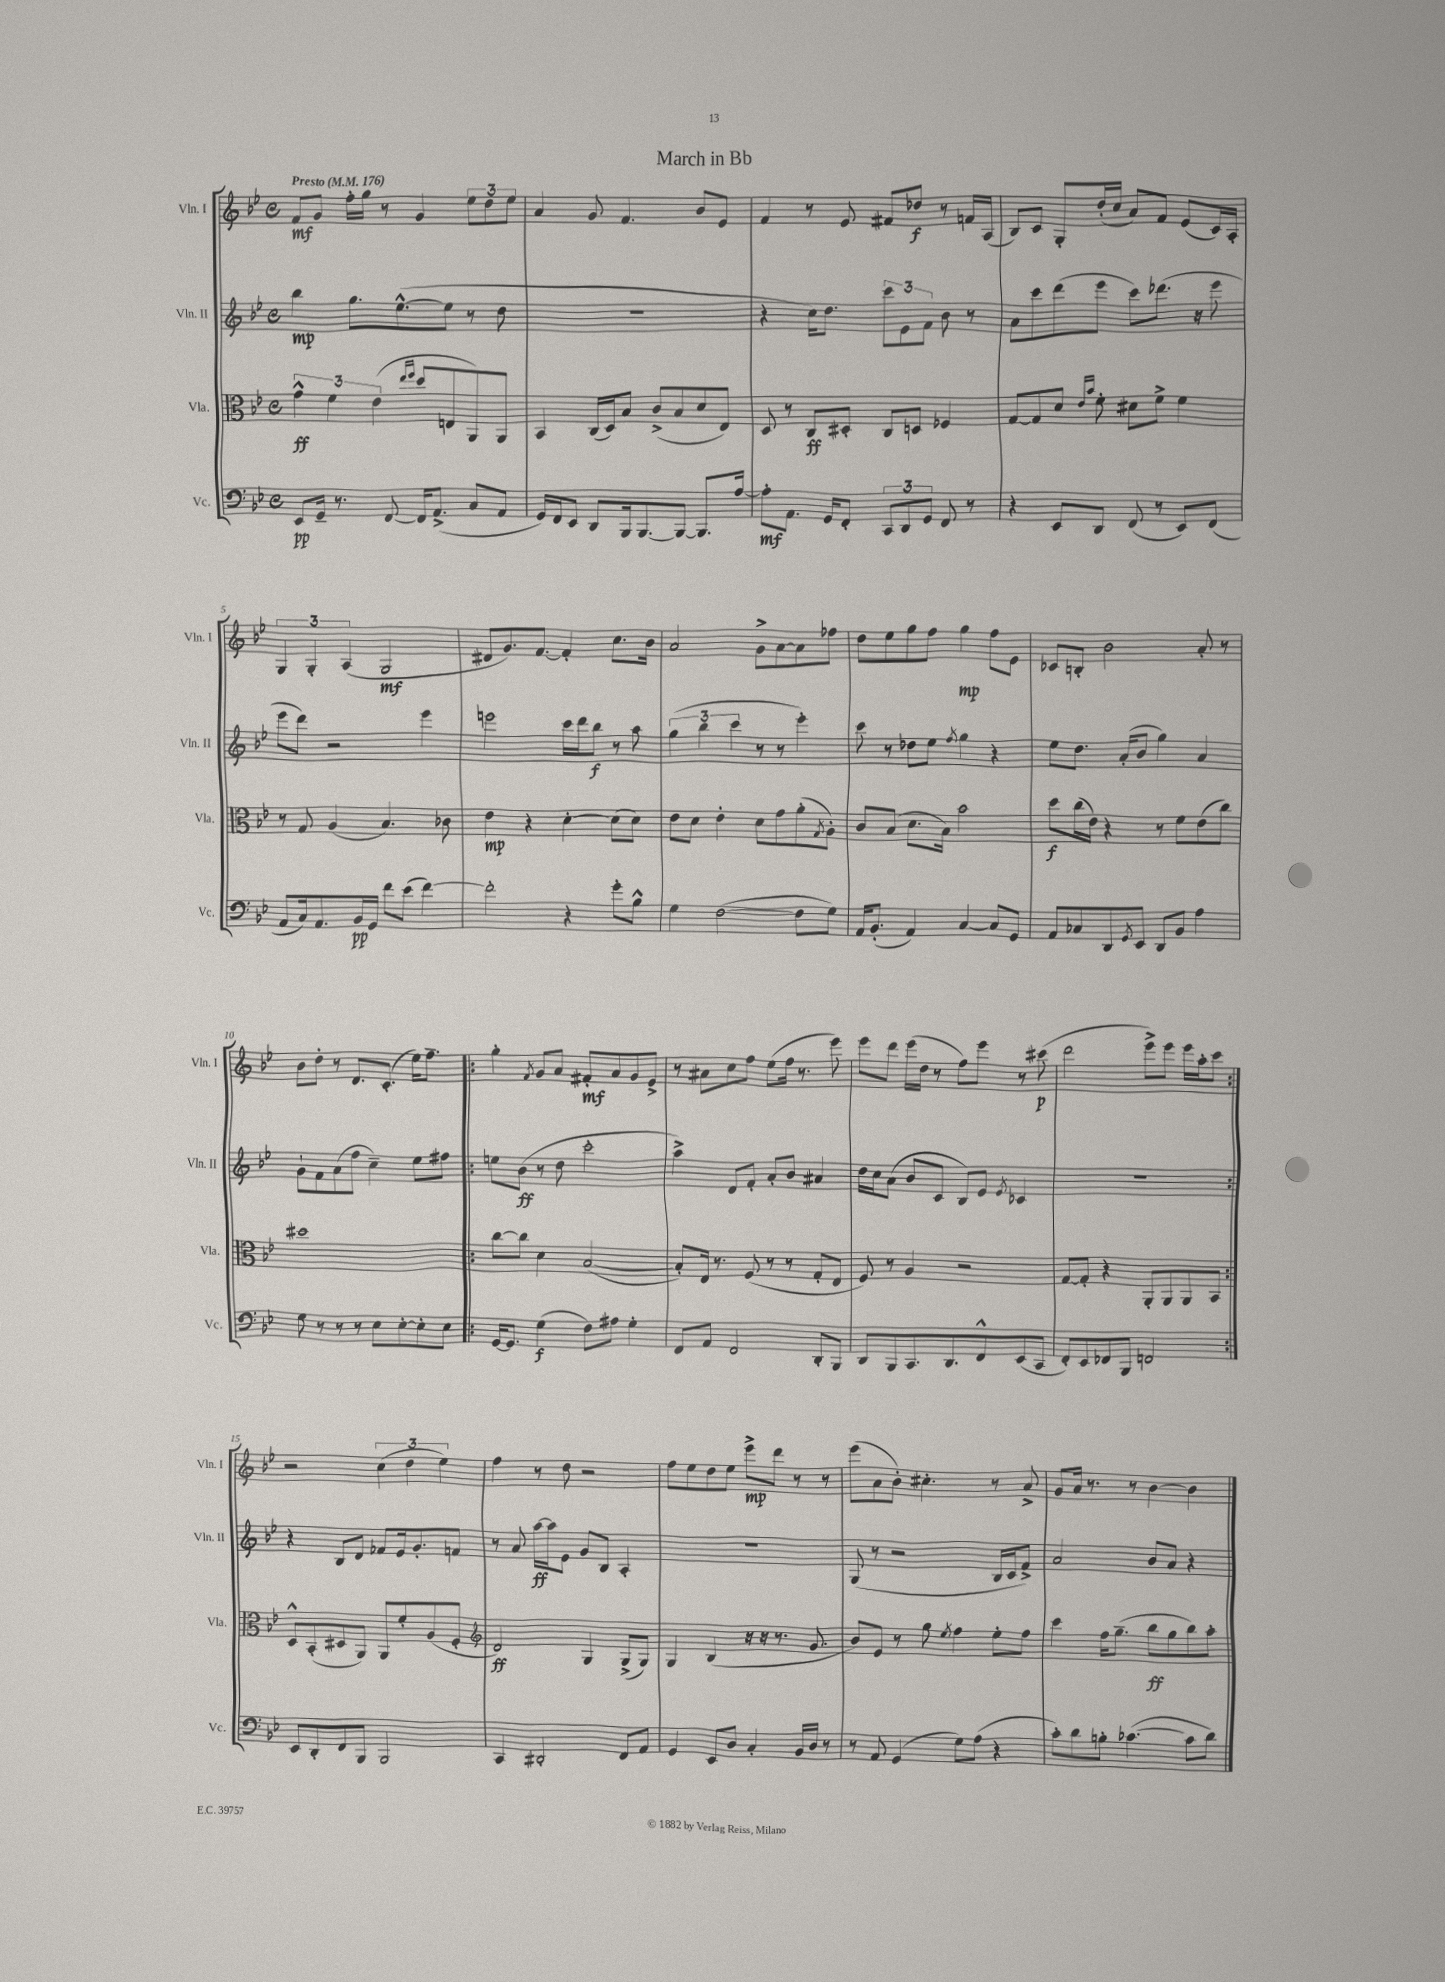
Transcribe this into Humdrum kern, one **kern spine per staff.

**kern	**dynam	**kern	**dynam	**kern	**dynam	**kern	**dynam
*part4	*part4	*part3	*part3	*part2	*part2	*part1	*part1
*staff4	*staff4	*staff3	*staff3	*staff2	*staff2	*staff1	*staff1
*I"Vc.	*	*I"Vla.	*	*I"Vln. II	*	*I"Vln. I	*
*I'Vc.	*	*I'Vla.	*	*I'Vln. II	*	*I'Vln. I	*
*clefF4	*	*clefC3	*	*clefG2	*	*clefG2	*
*k[b-e-]	*	*k[b-e-]	*	*k[b-e-]	*	*k[b-e-]	*
*M4/4	*	*M4/4	*	*M4/4	*	*M4/4	*
*met(c)	*	*met(c)	*	*met(c)	*	*met(c)	*
*MM176	*	*MM176	*	*MM176	*	*MM176	*
=1	=1	=1	=1	=1	=1	=1	=1
!	!	!	!	!	!	!LO:TX:a:B:t=Presto	!
8EE-/L	pp	6g^^\	ff	4bb-\	mp	8f/L	mf
16GG~/Jk	.	.	.	.	.	8g/J	.
.	.	6f\	.	.	.	.	.
8.r	.	.	.	.	.	.	.
.	.	.	.	8.gg\L	.	16ff'\LL	.
.	.	.	.	.	.	16gg\JJ	.
.	.	(6e-\	.	.	.	.	.
[8FF/	.	.	.	.	.	8r	.
.	.	.	.	([8.ee-^^\	.	.	.
.	.	16qqee-/LL	.	.	.	.	.
.	.	16qqff/JJ	.	.	.	.	.
16FF/KL]	.	8dd/L	.	.	.	4g/	.
(8.AA^/J	.	.	.	.	.	.	.
.	.	8En/	.	8ee-\J]	.	.	.
8C/L	.	8AA/)	.	8r	.	12ee-\L	.
.	.	.	.	.	.	12dd\	.
8AA/J	.	8AA/J	.	8dd\	.	.	.
.	.	.	.	.	.	12ee-\J	.
=2	=2	=2	=2	=2	=2	=2	=2
16GG/LL)	.	4BB-/	.	1r	.	4a/	.
16FF/J	.	.	.	.	.	.	.
8EE-/J	.	.	.	.	.	.	.
8DD/L	.	(16C/LL	.	.	.	8g/	.
.	.	16D/J)	.	.	.	.	.
16BBB-/k	.	8B-/J	.	.	.	4.f/	.
[8.BBB-/	.	.	.	.	.	.	.
.	.	(8c^/L	.	.	.	.	.
8BBB-/J_	.	8B-/	.	.	.	.	.
8.BBB-/L]	.	8d/	.	.	.	8b-/L	.
.	.	8E-/J)	.	.	.	8e-/J	.
[16A/Jk	.	.	.	.	.	.	.
=3	=3	=3	=3	=3	=3	=3	=3
8A'\L]	mf	8D/	.	4r	.	4f/	.
8.AA\J	.	8r	.	.	.	.	.
.	.	8C/L	ff	16cc\KL)	.	8r	.
16GG/KL	.	.	.	8.dd\J	.	.	.
8FF'/J	.	8D#X'/J	.	.	.	8e-/	.
12CC/L	.	8C/L	.	12ccc\L	.	8f#X/L	.
12DD/	.	.	.	12e-\	.	.	.
.	.	8Dn/J	.	.	.	8dd-X/J	f
12GG/J	.	.	.	12f\J	.	.	.
8FF/	.	4F-X/	.	8b-\	.	8r	.
8r	.	.	.	8r	.	16fn/LL	.
.	.	.	.	.	.	(16A/JJ	.
=4	=4	=4	=4	=4	=4	=4	=4
4r	.	[8G/L	.	8a\L	.	8B-/L)	.
.	.	8G/]	.	8ccc\	.	8c/J	.
8EE-/L	.	8d/J	.	(8ddd\	.	8G'/L	.
.	.	16qqe-/LL	.	.	.	.	.
.	.	16qqb-/JJ	.	.	.	.	.
8DD/J	.	8f'\	.	8eee-\J	.	(16dd'/L	.
.	.	.	.	.	.	16cc/JJ	.
(8FF/	.	8d#X\L	.	8ccc\L)	.	8a/L)	.
8r	.	8f^\J	.	(8.ddd-X\J	.	8f/J	.
8EE-/L)	.	4f\	.	.	.	(8e-/L	.
.	.	.	.	16r	.	.	.
(8FF/J	.	.	.	8eee-\	.	16c/L)	.
.	.	.	.	.	.	16A'/JJ	.
!!LO:LB:g=z
=5	=5	=5	=5	=5	=5	=5	=5
8AA/L	.	8r	.	8eee-\L	.	6G/	.
16C/k)	.	8G/	.	8ddd\J)	.	.	.
.	.	.	.	.	.	6G'/	.
8.AA/	.	.	.	.	.	.	.
.	.	(4A/	.	2r	.	.	.
.	.	.	.	.	.	(6A/	.
16BB-/L	pp	.	.	.	.	.	.
16GG/JJ	.	.	.	.	.	.	.
8f\L	.	4.B-/)	.	.	.	2G/	mf
(8e-\J	.	.	.	.	.	.	.
[4f\)	.	.	.	4eee-\	.	.	.
.	.	8c-X\	.	.	.	.	.
=6	=6	=6	=6	=6	=6	=6	=6
2f'\]	.	4e-\	mp	2eeen\	.	8d#X/L	.
.	.	.	.	.	.	8.g/)	.
.	.	4r	.	.	.	.	.
.	.	.	.	.	.	[8.f/J	.
4r	.	[4d'\	.	16ccc\LL	.	4f'/]	.
.	.	.	.	16ddd\J	.	.	.
.	.	.	.	8bb-\J	f	.	.
8g'\L	.	(8d\L]	.	8r	.	8.cc\L	.
8B-^^\J	.	8d\J)	.	8aa\	.	.	.
.	.	.	.	.	.	16b-\Jk	.
=7	=7	=7	=7	=7	=7	=7	=7
4G\	.	8e-\L	.	(6gg\	.	2a/	.
.	.	8d\J	.	.	.	.	.
.	.	.	.	6bb-\	.	.	.
([2F\	.	4e-'\	.	.	.	.	.
.	.	.	.	6ccc\	.	.	.
.	.	8d\L	.	8r	.	8g^\L	.
.	.	8g\	.	8r	.	[8a\	.
8F\L]	.	(8a'\	.	4eee-'\)	.	8a\]	.
.	.	8qG/	.	.	.	.	.
8G\J)	.	8A'\J)	.	.	.	8ff-X\J	.
=8	=8	=8	=8	=8	=8	=8	=8
16AA/KL	.	8c/L	.	8ccc\	.	8dd\L	.
(8.BB-'/J	.	.	.	.	.	.	.
.	.	(8B-/J	.	8r	.	8ee-\	.
4AA/)	.	8.d\L	.	8dd-X\L	.	8gg\	.
.	.	.	.	8ee-\J	.	8ff\J	.
.	.	16B-\Jk)	.	.	.	.	.
.	.	.	.	8qff/	.	.	.
[4C/	.	2b-\	.	4gg\	.	4gg\	mp
8C/L]	.	.	.	4r	.	8ff\L	.
8GG/J	.	.	.	.	.	8e-\J	.
=9	=9	=9	=9	=9	=9	=9	=9
8AA/L	.	8dd\L	f	8ee-\L	.	8c-X/L	.
8C-X/	.	(16cc\L	.	8.dd\J	.	8Bn'/J	.
.	.	16e-\JJ)	.	.	.	.	.
8DD/	.	4r	.	.	.	2b-\	.
.	.	.	.	(16a'/KL	.	.	.
8qGG/	.	.	.	.	.	.	.
8EE-/J	.	.	.	8b-/J	.	.	.
8DD/L	.	8r	.	4gg\)	.	.	.
8BB-/J	.	8f\L	.	.	.	.	.
4A\	.	(8e-\	.	4a/	.	8a'/	.
.	.	8cc\J)	.	.	.	8r	.
!!LO:LB:g=z
=10	=10	=10	=10	=10	=10	=10	=10
8G\	.	1dd#X	.	8g`\L	.	8b-\L	.
8r	.	.	.	8f\	.	8dd'\J	.
8r	.	.	.	(8a\	.	8r	.
8r	.	.	.	8ff\J	.	8.d/L	.
8E-\L	.	.	.	4cc~\)	.	.	.
.	.	.	.	.	.	(8.c'/J	.
[8E-'\	.	.	.	.	.	.	.
8E-'\]	.	.	.	8ee-\L	.	16ee-\KL)	.
.	.	.	.	.	.	8.ff~\J	.
8E-\J	.	.	.	8ff#X\J	.	.	.
=11!|:	=11!|:	=11!|:	=11!|:	=11!|:	=11!|:	=11!|:	=11!|:
[16GG/KL	.	[8cc\L	.	8een\L	.	4gg'\	.
8.GG/J]	.	.	.	.	.	.	.
.	.	8cc\J]	.	(8b-\J	ff	.	.
.	.	.	.	.	.	8qf/	.
(4G\	f	4d\	.	8r	.	8g/L	.
.	.	.	.	8dd\	.	8a/J	.
8F\L)	.	([2B-/	.	2ccc'\	.	8f#X'/L	mf
8A#X\J	.	.	.	.	.	8a/	.
4G'\	.	.	.	.	.	8g/	.
.	.	.	.	.	.	8e-^/J	.
=12	=12	=12	=12	=12	=12	=12	=12
8FF/L	.	8B-'/L])	.	4aa^\)	.	8r	.
8AA/J	.	16E-/Jk	.	.	.	8a#X\L	.
.	.	8.r	.	.	.	.	.
2FF/	.	.	.	8d/L	.	8cc\	.
.	.	(8F/	.	8f'/J	.	8ff\J	.
.	.	8r	.	8a'/L	.	(8ee-\L	.
.	.	8r	.	8b-/J	.	16ff\Jk	.
.	.	.	.	.	.	8.r	.
8DD'/L	.	8G'/L	.	4a#X/	.	.	.
8BBB-/J	.	8E-/J	.	.	.	8eee-\)	.
=13	=13	=13	=13	=13	=13	=13	=13
8DD/L	.	8F/)	.	16dd\LL	.	8eee-\L	.
.	.	.	.	16cc\J	.	.	.
8BBB-/	.	8r	.	(8a\J	.	8ddd\J	.
8.CC/	.	4A/	.	8b-/L	.	(16eee-\LL	.
.	.	.	.	.	.	16dd\JJ	.
.	.	.	.	8c/J	.	8r	.
8.DD/	.	.	.	.	.	.	.
.	.	2r	.	8B-/L)	.	8ff\L)	.
8FF^^/	.	.	.	8e-/J	.	8eee-\J	.
.	.	.	.	8qe-/	.	.	.
(8EE-/	.	.	.	4c-X/	.	8r	.
8CC/J	.	.	.	.	.	(8ccc#X\	p
=14	=14	=14	=14	=14	=14	=14	=14
8FF'/L)	.	[8G/L	.	1r	.	2ddd\	.
8EE-/	.	8G'/J]	.	.	.	.	.
8FF-X/	.	4r	.	.	.	.	.
8BBB-/J	.	.	.	.	.	.	.
2FFn/	.	8AA'/L	.	.	.	8eee-^\L)	.
.	.	8AA/	.	.	.	8eee-\J	.
.	.	8AA/	.	.	.	16eee-\LL	.
.	.	.	.	.	.	16aa'\J	.
.	.	8BB-/J	.	.	.	8ccc\J	.
!!LO:LB:g=z
=15:|!	=15:|!	=15:|!	=15:|!	=15:|!	=15:|!	=15:|!	=15:|!
8EE-/L	.	8D^^/L	.	4r	.	2r	.
8DD'/	.	(8BB-'/	.	.	.	.	.
8FF/	.	8D#X/	.	8B-/L	.	.	.
8BBB-/J	.	8AA/J)	.	8d/J	.	.	.
2BBB-/	.	8AA/L	.	8f-X/L	.	(6cc\	.
.	.	8f'/	.	16e-/k	.	.	.
.	.	.	.	.	.	6dd\	.
.	.	.	.	8.g'/	.	.	.
.	.	(8A/	.	.	.	.	.
.	.	.	.	.	.	6ee-\)	.
.	.	8F'/J	.	8fn/J	.	.	.
=16	=16	=16	=16	=16	=16	=16	=16
*	*	*clefG2	*	*	*	*	*
4CC/	.	2d/)	ff	8r	.	4ff\	.
.	.	.	.	8a/	.	.	.
2DD#X'/	.	.	.	[16aa\LL	ff	8r	.
.	.	.	.	16aa\J]	.	.	.
.	.	.	.	8e-\J	.	8dd\	.
.	.	4G/	.	8g/L	.	2r	.
.	.	.	.	8B-/J	.	.	.
8FF/L	.	(8G^/L	.	4A'/	.	.	.
8AA/J	.	8G/J)	.	.	.	.	.
=17	=17	=17	=17	=17	=17	=17	=17
4GG/	.	4G/	.	1r	.	8ff\L	.
.	.	.	.	.	.	8ee-\	.
8EE-/L	.	(4B-/	.	.	.	8dd\	.
8D/J	.	.	.	.	.	8ee-\J	.
4C'/	.	16r	.	.	.	8eee-^\L	mp
.	.	16r	.	.	.	.	.
.	.	8.r	.	.	.	8ddd\J	.
16BB-/LL	.	.	.	.	.	8r	.
16D/JJ	.	8.g/	.	.	.	.	.
8r	.	.	.	.	.	8r	.
=18	=18	=18	=18	=18	=18	=18	=18
8r	.	8b-/L)	.	(8G/	.	(8eee-\L	.
8AA/	.	8e-/J	.	8r	.	8a\	.
(4GG/	.	8r	.	2r	.	8b-'\J)	.
.	.	8gg\	.	.	.	4.cc#X'\	.
.	.	8qee-/	.	.	.	.	.
8G\L)	.	4ff\	.	.	.	.	.
(8A\J	.	.	.	.	.	.	.
4r	.	8ee-'\L	.	16B-/LL	.	8r	.
.	.	.	.	16c/J	.	.	.
.	.	8ff\J	.	8f^/J)	.	8a^/	.
=19	=19	=19	=19	=19	=19	=19	=19
8c'\L)	.	4ccc\	.	2a/	.	8g/L	.
8d\	.	.	.	.	.	16a/Jk	.
.	.	.	.	.	.	8.r	.
8Bn'\J	.	16ff\KL	.	.	.	.	.
.	.	(8.gg~\J	.	.	.	.	.
([4.c-X\	.	.	.	.	.	8r	.
.	.	8bb-\L	ff	8b-/L	.	[4b-\	.
.	.	8gg\	.	8a/J	.	.	.
8c-\L]	.	8bb-\)	.	4r	.	4b-\]	.
8d\J)	.	8aa'\J	.	.	.	.	.
==	==	==	==	==	==	==	==
*-	*-	*-	*-	*-	*-	*-	*-
